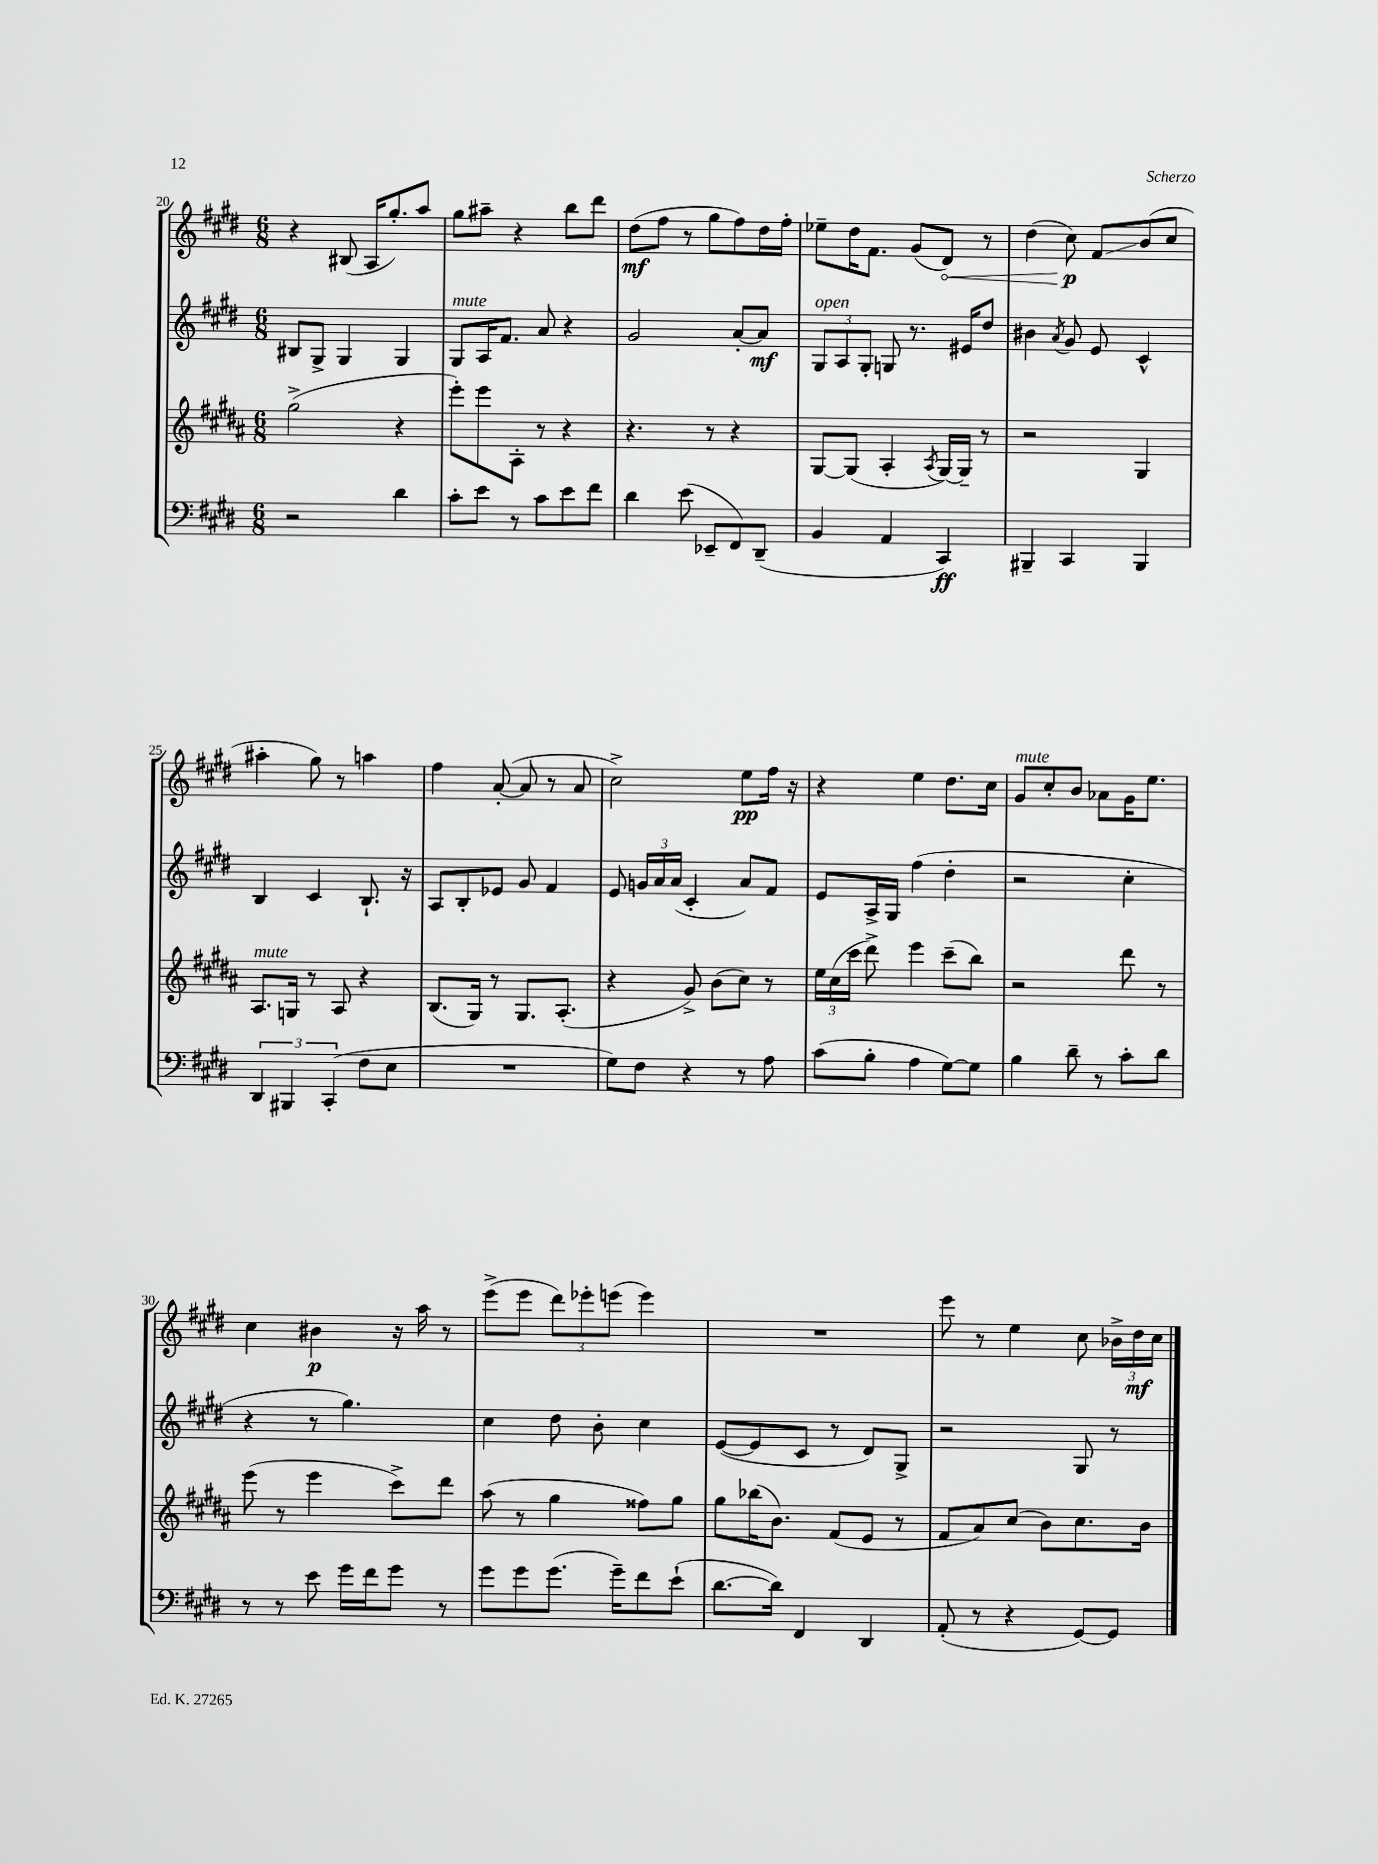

**kern	**kern	**kern	**kern
*staff4	*staff3	*staff2	*staff1
*clefF4	*clefG2	*clefG2	*clefG2
*k[f#c#g#d#]	*k[f#c#g#d#a#]	*k[f#c#g#d#]	*k[f#c#g#d#]
*M6/8	*M6/8	*M6/8	*M6/8
2r	(2gg#^	8B#	4r
.	.	8G#^	.
.	.	4G#	(8B#
.	.	.	16A
.	.	.	8.gg#')
4d#	4r	4G#	.
.	.	.	8aa
=	=	=	=
8c#'	8eee')	8G#	8gg#
8e	8eee	16A	8aa#~
.	.	8.f#	.
8r	8A#'	.	4r
8c#	8r	8a	.
8e	4r	4r	8bb
8f#	.	.	8ddd#
=	=	=	=
4d#	4.r	2g#	(8dd#
.	.	.	8ff#
(8e	.	.	8r
8EE-~	8r	.	8gg#
8FF#)	4r	[8a'	8ff#)
(8DD#~	.	8a]	16dd#
.	.	.	16ff#'
=	=	=	=
4BB	[8G#	12G#	8ee-~
.	.	12A	.
.	(8G#]	.	16dd#
.	.	12G#'	.
.	.	.	8.f#
4AA	4A#'	8G	.
.	.	8.r	(8g#
.	8qA#	.	.
4CC#)	[16G#)	.	8d#)
.	16G#~]	16e#	.
.	8r	8dd#	8r
=	=	=	=
4BBB#~	2r	4b#	(4dd#
.	.	8qa	.
4CC#	.	8g#	8cc#)
.	.	8e	8f#
4BBB#	4G#	4c#^^	(8b
.	.	.	8cc#
=	=	=	=
6DD#	8.A#	4B	4aa#'
6BBB#	.	.	.
.	16G	.	.
.	8r	4c#	8gg#)
(6CC#'	.	.	.
.	8A#	.	8r
8F#	4r	8.B`	4aa
8E	.	.	.
.	.	16r	.
=	=	=	=
2.r	(8.B	8A	4ff#
.	.	8B'	.
.	16G#)	.	.
.	8r	8e-	([8a'
.	8.G#	8g#	8a]
.	.	4f#	8r
.	(8.A#'	.	.
.	.	.	8a
=	=	=	=
8G#)	4r	8e	2cc#^)
8F#	.	24g	.
.	.	24a	.
.	.	(24a	.
4r	8g#^)	4c#'	.
.	(8b	.	.
8r	8cc#)	8a)	8ee
8A	8r	8f#	16ff#
.	.	.	16r
=	=	=	=
(8c#	24ee	8e	4r
.	(24cc#	.	.
.	24ccc#	.	.
8B'	8ddd#^)	16A^	.
.	.	16G#	.
4A	4eee	(4ff#	4ee
[8G#)	(8ccc#~	4dd#'	8.dd#
8G#]	8bb)	.	.
.	.	.	16cc#
=	=	=	=
4B	2r	2r	8g#
.	.	.	8cc#'
8d#~	.	.	8b
8r	.	.	8a-
8c#'	8ddd#	4cc#'	16g#
.	.	.	8.ee
8d#	8r	.	.
=	=	=	=
8r	(8eee	4r	4cc#
8r	8r	.	.
8e	4eee	8r	4b#
16g#	.	4.gg#)	.
16f#	.	.	.
8g#	8ccc#^)	.	16r
.	.	.	16aa
8r	8ddd#	.	8r
=	=	=	=
8g#	(8aa#	4cc#	(8eee^
8g#	8r	.	8eee
(8.g#	4gg#	8dd#	12ddd#)
.	.	.	12eee-'
.	.	8b'	.
.	.	.	(12eee
16g#~)	.	.	.
8f#	8ff##)	4cc#	4eee)
(8e`	8gg#	.	.
=	=	=	=
[8.d#	8gg#	([8e	2.r
.	(16bb-	8e]	.
16d#])	8.b)	.	.
4FF#	.	8c#	.
.	(8f#	8r	.
4DD#	8e	8d#)	.
.	8r	8G#^	.
=	=	=	=
(8AA'	8f#	2r	8eee
8r	8a#)	.	8r
4r	(8cc#	.	4ee
.	8b)	.	.
[8GG#)	8.cc#	8G#	8cc#
8GG#]	.	8r	24b-^
.	.	.	24dd#
.	16b	.	.
.	.	.	24cc#
==	==	==	==
*-	*-	*-	*-
